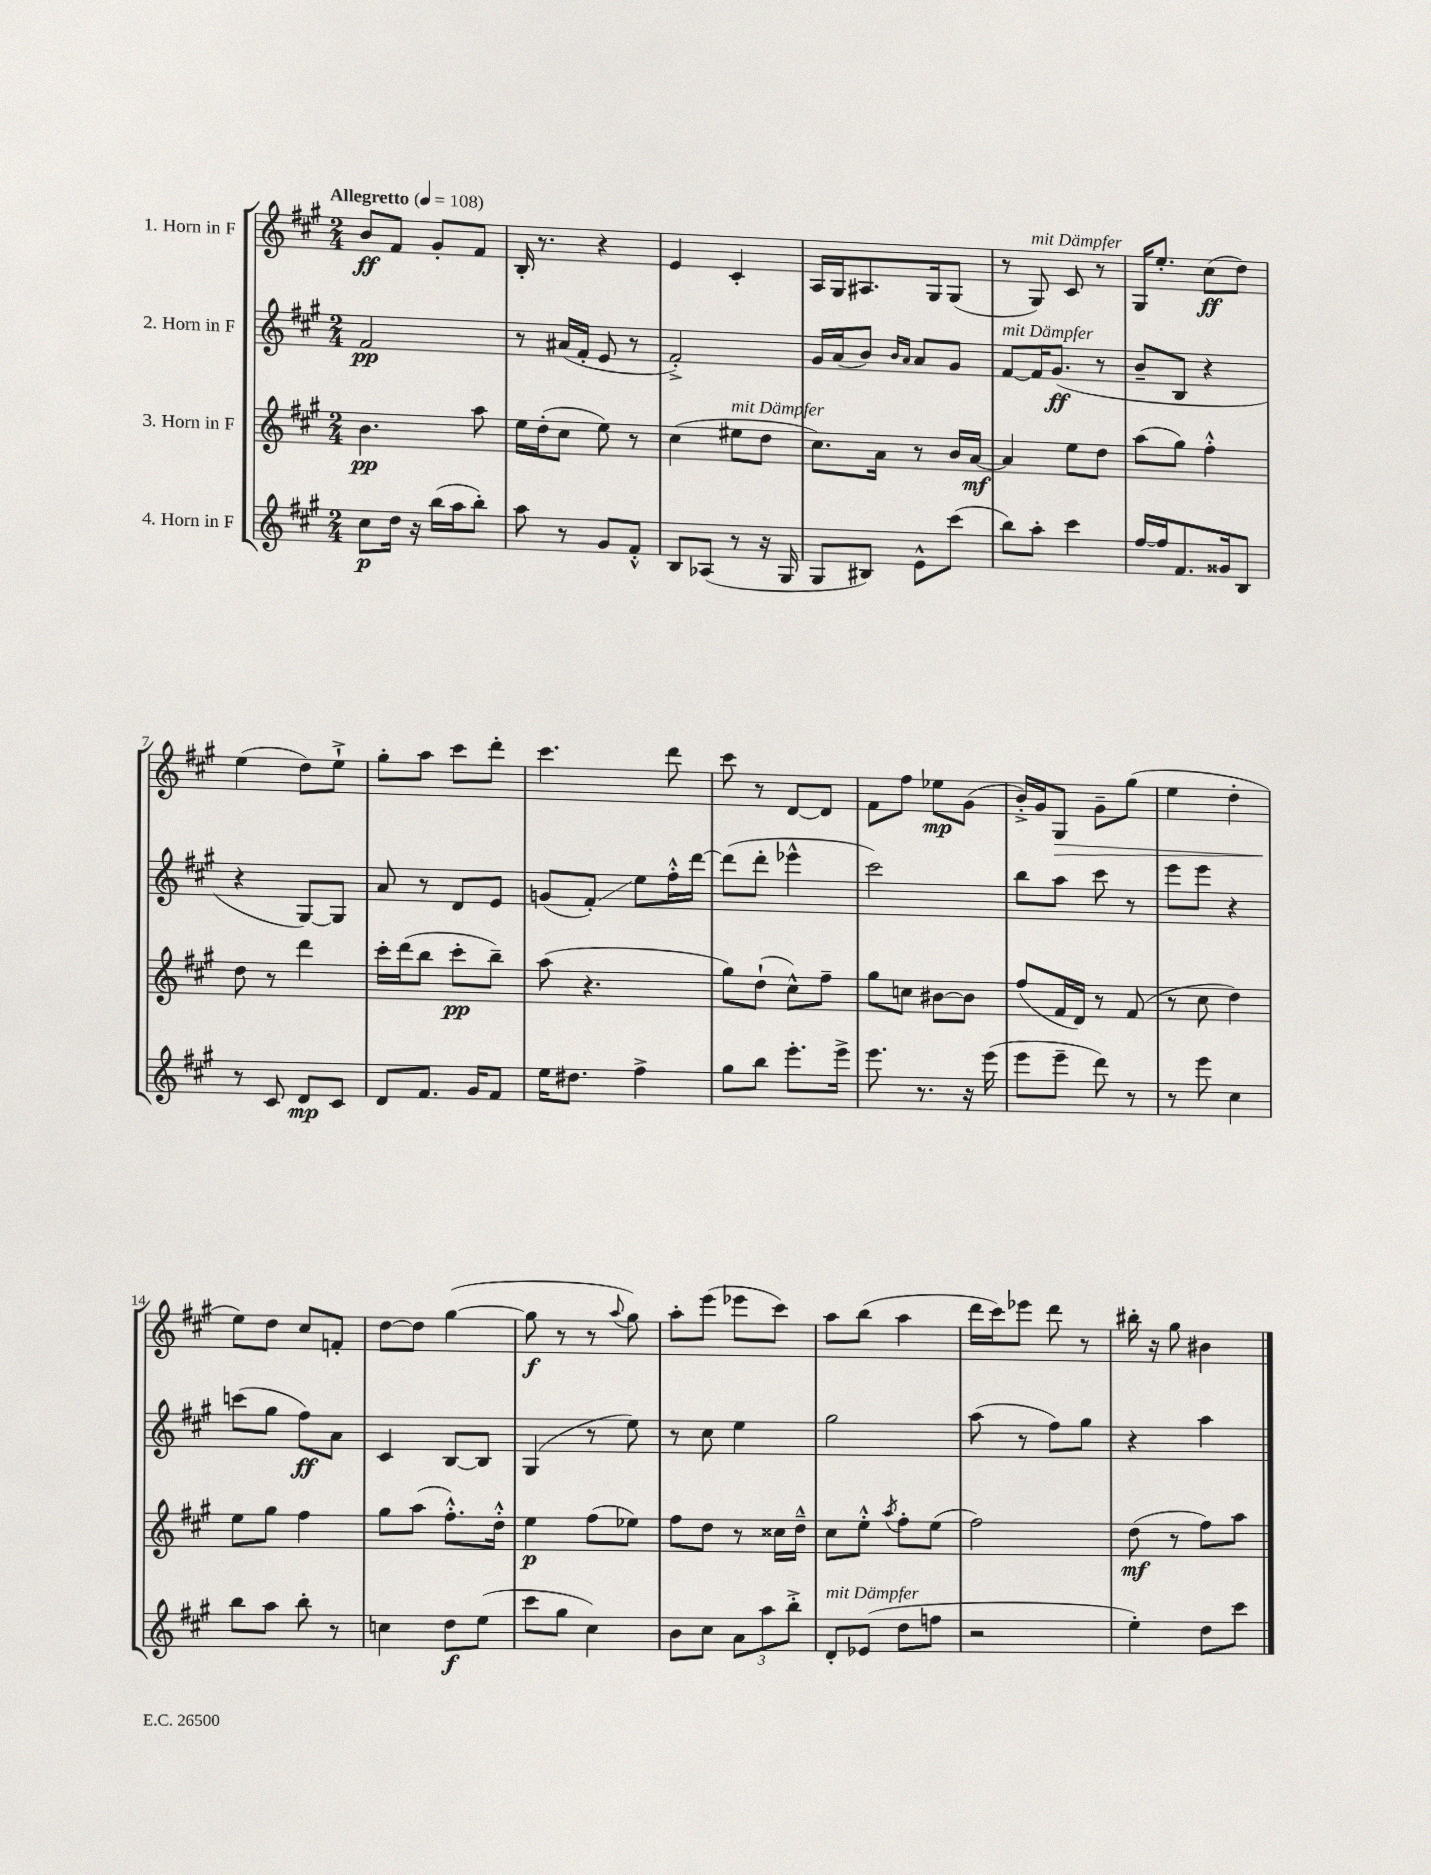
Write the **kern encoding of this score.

**kern	**kern	**kern	**kern
*staff4	*staff3	*staff2	*staff1
*clefG2	*clefG2	*clefG2	*clefG2
*k[f#c#g#]	*k[f#c#g#]	*k[f#c#g#]	*k[f#c#g#]
*M2/4	*M2/4	*M2/4	*M2/4
*MM108	*MM108	*MM108	*MM108
8cc#\L	4.b\	2f#/	8b/L
16dd\Jk	.	.	8f#/J
16r	.	.	.
(16bb\LL	.	.	8g#'/L
16aa\J	.	.	.
8bb'\J)	8aa\	.	8f#/J
=	=	=	=
8aa\	16ee\LL	8r	16B'/
.	(16dd'\J	.	8.r
8r	8cc#\J	(16a#/LL	.
.	.	16f#'/JJ	.
8g#/L	8ee\)	8e/	4r
8f#'^^/J	8r	8r	.
=	=	=	=
8B/L	(4cc#\	2f#'^/)	4e/
(8A-/J	.	.	.
8r	8ee#\L	.	4c#'/
16r	8dd\J	.	.
16G#/	.	.	.
=	=	=	=
8G#/L	8.cc#\L)	16g#/LL	16A/LL
.	.	(16a/J	16G#/J
8B#/J)	.	8b/J)	8.A#/
.	16a\Jk	.	.
.	.	16qqb/LL	.
.	.	16qqa/JJ	.
8e^^\L	8r	8a/L	.
.	.	.	16G#/k
(8ccc#\J	16b/LL	8g#/J	(8G#/J
.	[16a/JJ	.	.
=	=	=	=
8bb\L)	4a/]	[8f#/L	8r
8aa'\J	.	16f#/]K	8G#/)
.	.	(8.g#/J	.
4ccc#\	8ee\L	.	8c#/
.	8dd\J	8r	8r
=	=	=	=
[16ff#/LL	(8aa\L	8b~/L	16G#/LK
16ff#/]J	.	.	8.ee'/J
8.f#/	8gg#\J)	8B/J	.
.	4ff#'^^\	4r	(8cc#\L
16g##/k	.	.	.
8B/J	.	.	8dd\J)
=	=	=	=
8r	8dd\	4r	(4ee\
8c#/	8r	.	.
8d/L	4ddd\	[8G#/L)	8dd\L)
8c#/J	.	8G#/]J	8ee`^\J
=	=	=	=
8d/L	16ccc#'\LL	8a/	8gg#'\L
.	(16ddd\J	.	.
8.f#/J	8bb\J	8r	8aa\J
.	8ccc#'\L	8d/L	8ccc#\L
16g#/LK	.	.	.
8f#/J	8bb~\J)	8e/J	8ddd'\J
=	=	=	=
16ee\LK	(8aa\	(8g/L	4.ccc#\
8.dd#\J	.	.	.
.	4.r	8f#'/J)	.
4ff#^\	.	8ee\L	.
.	.	16ff#'^^\L	8ddd\
.	.	[16ddd\JJ	.
=	=	=	=
8gg#\L	8gg#\L)	(8ddd\]L	8ccc#\
8bb\J	(8dd`\J	8ddd'\J	8r
8.eee'\L	8cc#^^\L)	4eee-^^\	[8d/L
.	8ff#~\J	.	8d/]J
16eee^\Jk	.	.	.
=	=	=	=
8.eee\	8gg#\L	2ccc#\)	8f#\L
.	8cc\J	.	8ff#\J
8.r	.	.	.
.	[8b#\L	.	8ee-\L
16r	8b#\]J	.	(8g#\J
(16eee\	.	.	.
=	=	=	=
8eee\L	(8ff#/L	8bb\L	16b'^/LL)
.	.	.	16g#/J
8eee~\J	16f#/L	8aa\J	8G#/J
.	16d/JJ)	.	.
8ddd\)	8r	8ccc#\	8g#~\L
8r	(8f#/	8r	(8gg#\J
=	=	=	=
8r	8r	8eee\L	4ee\
8eee\	8cc#\	8eee\J	.
4cc#\	4dd\)	4r	4dd'\
=	=	=	=
8bb\L	8ee\L	(8ccc\L	8ee\L)
8aa\J	8gg#\J	8gg#\J	8dd\J
8bb'\	4ff#\	8ff#\L)	8cc#/L
8r	.	8a\J	8f'/J
=	=	=	=
4cc\	8gg#\L	4c#/	[8dd\L
.	(8aa\J	.	8dd\]J
8dd\L	8.ff#'^^\L)	[8B/L	([4gg#\
(8ee\J	.	8B/]J	.
.	16dd'^^\Jk	.	.
=	=	=	=
8ccc#\L	4ee\	(4G#/	8gg#\]
8gg#\J	.	.	8r
4cc#\)	(8ff#\L	8r	8r
.	.	.	8qqaa/
.	8ee-\J)	8ee\)	8gg#\)
=	=	=	=
8b\L	8ff#\L	8r	8aa'\L
8cc#\J	8dd\J	8cc#\	(8eee\J
12a\L	8r	4ee\	8eee-\L
12aa\	.	.	.
.	16cc##\LL	.	8ccc#\J)
12bb'^\J	.	.	.
.	16dd~^^\JJ	.	.
=	=	=	=
8d'/L	8cc#\L	2gg#\	8aa\L
(8e-/J	8ee'^^\J	.	(8bb\J
.	8qaa/	.	.
8dd\L	8ff#'\L	.	4aa\
8ff\J	(8ee\J	.	.
=	=	=	=
2r	2ff#\)	(8aa\	16ddd\LL
.	.	.	16ccc#\J)
.	.	8r	8eee-\J
.	.	8ff#\L)	8ddd\
.	.	8gg#\J	8r
=	=	=	=
4ee'\)	(8dd\	4r	16bb#'\
.	.	.	16r
.	8r	.	8gg#\
8dd\L	8ff#\L)	4aa\	4b#\
8ccc#\J	8aa\J	.	.
==	==	==	==
*-	*-	*-	*-
